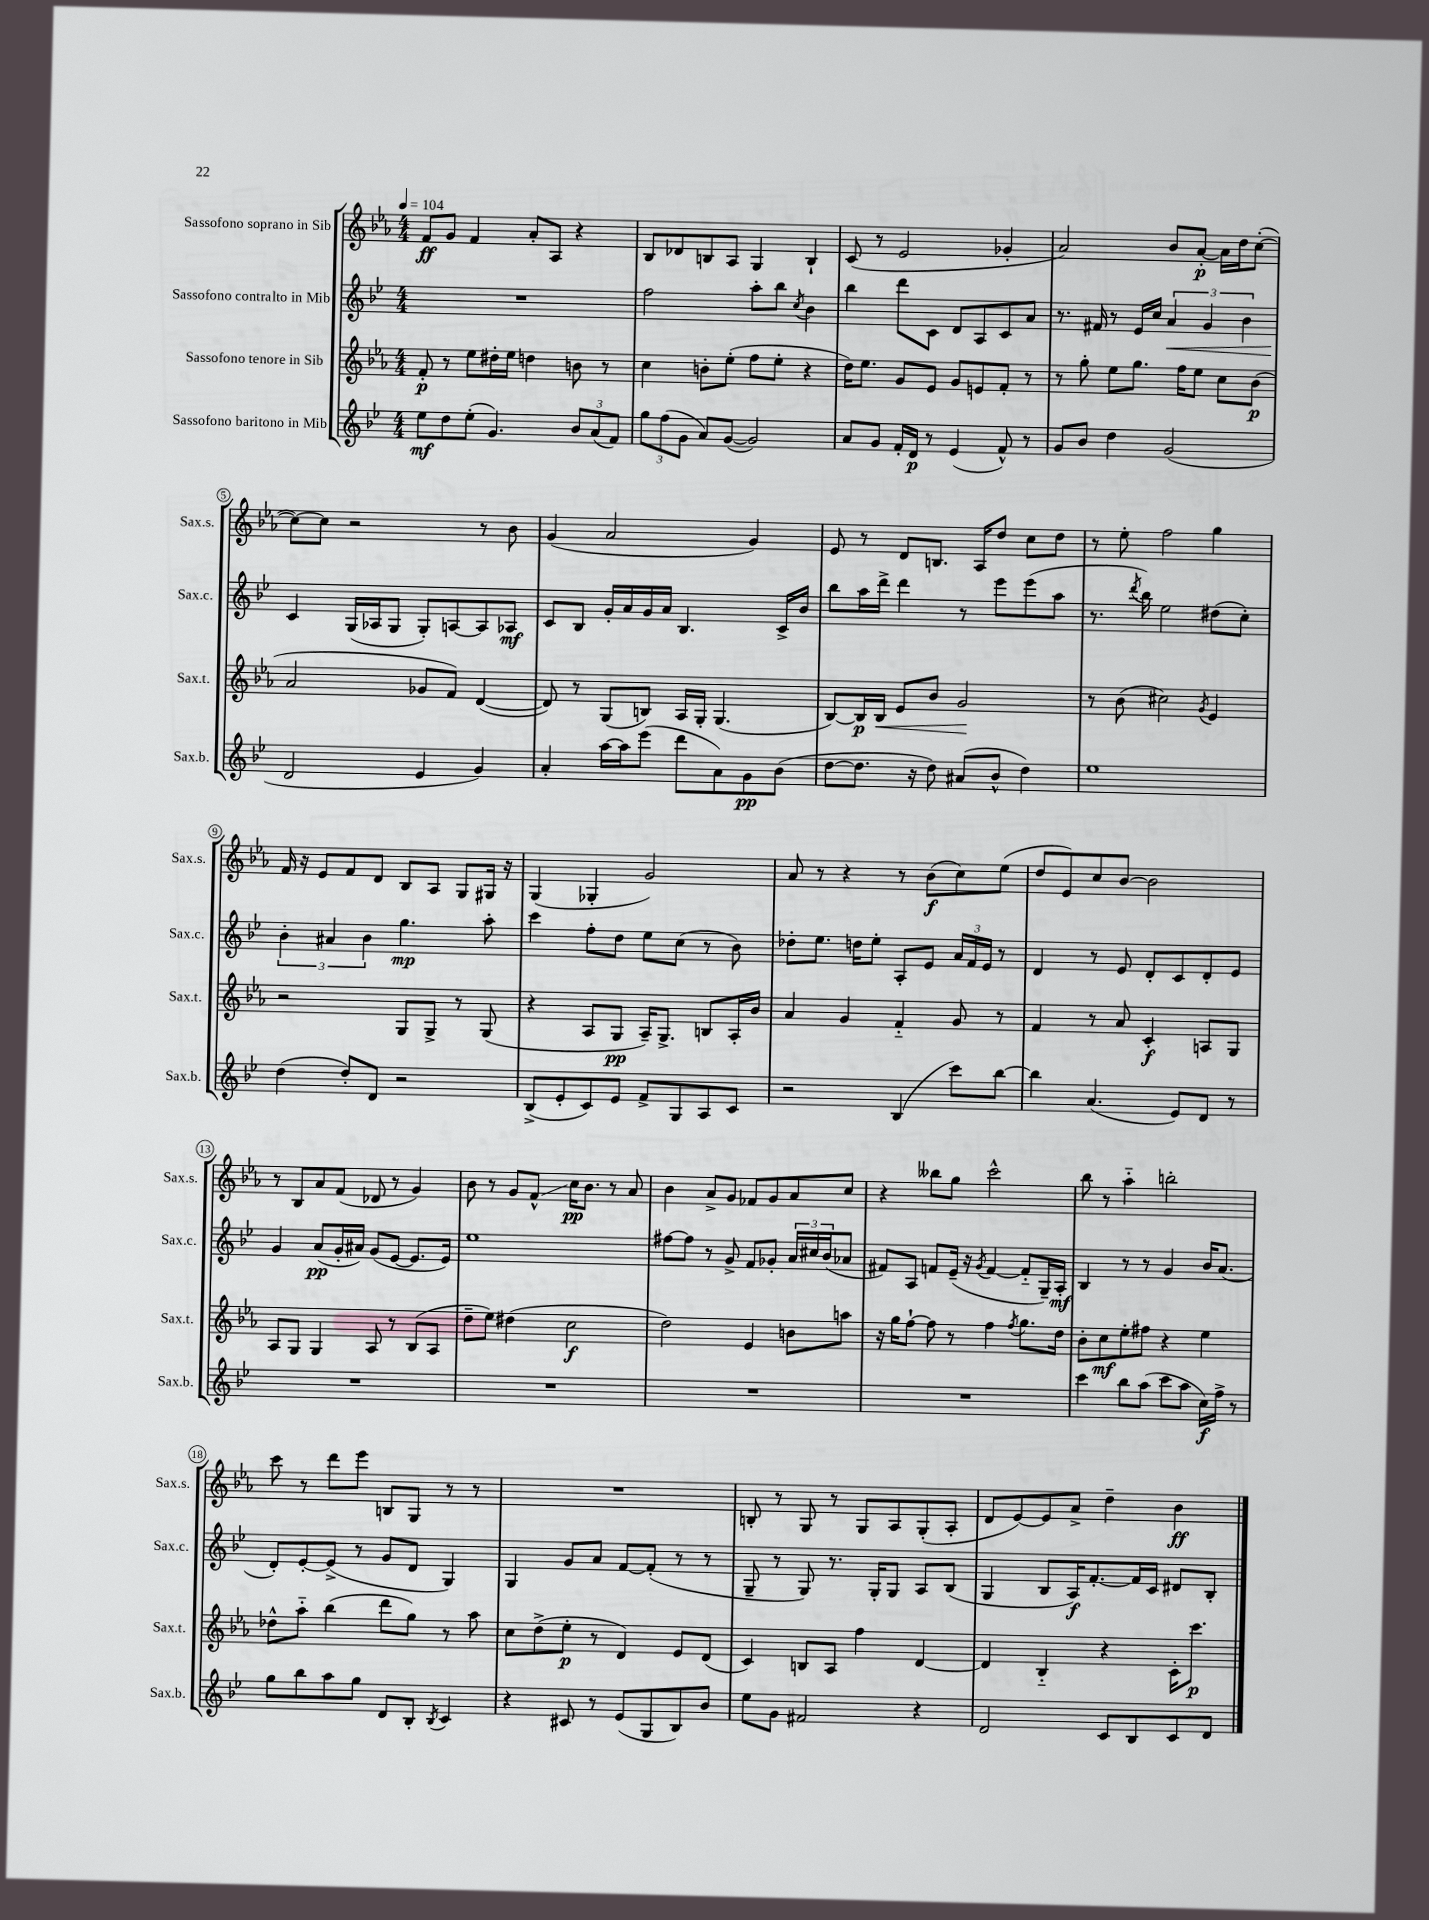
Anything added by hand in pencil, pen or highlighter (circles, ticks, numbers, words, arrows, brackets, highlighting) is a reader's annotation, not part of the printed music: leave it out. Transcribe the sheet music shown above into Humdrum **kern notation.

**kern	**kern	**kern	**kern
*staff4	*staff3	*staff2	*staff1
*clefG2	*clefG2	*clefG2	*clefG2
*k[b-e-]	*k[b-e-a-]	*k[b-e-]	*k[b-e-a-]
*M4/4	*M4/4	*M4/4	*M4/4
*MM104	*MM104	*MM104	*MM104
8ee-\L	8f'/	1r	8f/L
8dd\	8r	.	8g/J
(8ee-'\J	8ee-\L	.	4f/
4.g/)	16dd#'\L	.	.
.	16ee-\JJ	.	.
.	4dd\	.	8a-'/L
.	.	.	8A-/J
12b-/L	8b\	.	4r
(12a/	.	.	.
.	8r	.	.
12f/J)	.	.	.
=	=	=	=
12gg\L	4cc\	2ff\	8B-/L
(12ff\	.	.	.
.	.	.	8d-/
12g\J	.	.	.
8a/L)	8b'\L	.	8B/
([8g/J	(8ee-'\J	.	8A-/J
2g/])	8ff\L	8aa'\L	4G/
.	8ee-'\J	8bb-\J	.
.	.	8qcc/	.
.	4r	4b-\	4B`/
=	=	=	=
8a/L	16dd\LK)	4bb-\	(8c/
.	8.ee-\J	.	.
8g/J	.	.	8r
16f'/LL	8g/L	8ddd\L	2e-/
16d/JJ	.	.	.
8r	8e-/J	8c\J	.
(4e-/	8g/L	8d/L	.
.	8e/	8A/	.
8f^^/)	8f'/J	8c/	4g-'/
8r	8r	8a/J	.
=	=	=	=
8g/L	8r	8.r	2a-/)
8b-/J	8gg'\	.	.
.	.	16f#/	.
4dd\	8ee-\L	8r	.
.	8.gg\J	16e-/LL	.
.	.	16cc/JJ	.
(2g/	.	6a/	8b-/L
.	16ff\LK	.	.
.	8ee-\J	.	[8a-'/J
.	.	6g/	.
.	8cc\L	.	16a-\]LL
.	.	.	16dd\J
.	.	6b-\	.
.	(8b-\J	.	([8cc'\J
=	=	=	=
2d/	2a-/	4c/	8cc\_L)
.	.	.	8cc\]J
.	.	(16G/LL	2r
.	.	16A-/J	.
.	.	8G/J	.
4e-/	8g-/L	8G'/L)	.
.	8f/J)	[8A/	.
4g/)	([4d/	8A/]	8r
.	.	8A-/J	8b-\
=	=	=	=
4a'/	8d/])	8c/L	(4g/
.	8r	8B-/J	.
[16aa\LL	(8G/L	16g'/LL	2a-/
16aa\]J	.	16a/	.
(8eee-\J	8B/J)	16g/	.
.	.	16a/JJ	.
8ddd\L	16A-/LL	4.B-/	.
.	16G'/JJ	.	.
8a\)	(4.G/	.	.
8g\	.	.	4g/)
(8b-\J	.	16c^/LL	.
.	.	16b-/JJ	.
=	=	=	=
[8dd\L	[8B-/L)	8bb-\L	8e-/
8.dd\]J	16B-/]L	16aa\L	8r
.	16B-/JJ	16ddd^\JJ	.
.	8e-/L	4ddd\	8d/L
16r	.	.	.
8dd\)	8b-/J	.	8.B/J
(8a#/L	2g/	8r	.
.	.	.	16A-/LK
8b-^^/J	.	8eee-\L	8dd/J
4dd\)	.	(8eee-\	8cc\L
.	.	8aa\J	8dd\J
=	=	=	=
1ee-	8r	8.r	8r
.	(8b-\	.	8ee-'\
.	.	8qddd/	.
.	.	16bb-\)	.
.	2cc#\)	2ee-\	2ff\
.	8qg/	.	.
.	4e-/	(8dd#\L	4gg\
.	.	8cc'\J)	.
=	=	=	=
(4dd\	2r	6b-'\	16f/
.	.	.	16r
.	.	.	8e-/L
.	.	6a#/	.
8dd'/L)	.	.	8f/
.	.	6b-\	.
8d/J	.	.	8d/J
2r	8G/L	4.gg\	8B-/L
.	8G^/J	.	8A-/J
.	8r	.	8G/L
.	(8G/	8aa'\	16G#/Jk
.	.	.	16r
=	=	=	=
(8B-^/L	4r	4ccc\	(4G/
8e-'/	.	.	.
8c/)	8A-/L	8ff'\L	4G-'/
8e-/J	8G/J	8dd\J	.
8f^/L	16A-~/LK)	8ee-\L	2g/)
.	8.G^/J	.	.
8G/	.	(8cc\J	.
8A/	8B/L	8r	.
8c/J	16A-'/L	8b-\)	.
.	16b-/JJ	.	.
=	=	=	=
2r	4a-/	8dd-'\L	8a-/
.	.	8.ee-\J	8r
.	4g/	.	4r
.	.	16dd\LK	.
.	.	8ee-'\J	.
(4B-/	4f'~/	8A'/L	8r
.	.	8e-/J	(8b-\L
8ccc\L)	8g/	24a/LL	8cc\)
.	.	24f/	.
.	.	24e-/JJ	.
[8bb-\J	8r	8r	(8ee-\J
=	=	=	=
4bb-\]	4f/	4d/	8dd/L
.	.	.	8e-/)
(4.a/	8r	8r	8cc/
.	8a-/	8e-/	[8b-/J
.	4c'/	8d'/L	2b-\]
8e-/L)	.	8c/	.
8d/J	8A/L	8d'/	.
8r	8G/J	8e-/J	.
=	=	=	=
1r	8A-/L	4g/	8r
.	8G/J	.	8B-/L
.	4G/	(8a/L	8a-/
.	.	16g'/L	(8f/J
.	.	16a#/JJ)	.
.	8A-/	(8g/L	8d-/
.	8r	[8e-/J	8r
.	(8B-/L	8.e-/]L	4g/)
.	8A-/J	.	.
.	.	16e-/Jk)	.
=	=	=	=
1r	8dd~\L	1ee-	8b-\
.	8ee-\J)	.	8r
.	(4dd#\	.	8g/L
.	.	.	8f^^/J
.	2cc\	.	16cc\LK
.	.	.	8.b-\J
.	.	.	8r
.	.	.	8a-/
=	=	=	=
1r	2dd\)	[8ff#\L	4b-\
.	.	8ff#\]J	.
.	.	8r	8a-^/L
.	.	8g^/	8g/J
.	4e-/	8f/L	8f-/L
.	.	8g-'/J	8g/
.	8b\L	24a/LL	8a-/
.	.	24cc#/	.
.	.	(24b-/J	.
.	8aa\J	8a-/J	8cc/J
=	=	=	=
1r	16r	8f#/L)	4r
.	16gg\LK	.	.
.	[8ff`\J	8A/J	.
.	8ff\]	8f/L	8bb--\L
.	8r	(16e-~/Jk	8gg\J
.	.	16r	.
.	.	8qg/	.
.	4ff\	[4f/	2ccc^^\
.	8qff/	.	.
.	8.gg\L	8f'~/]L	.
.	.	16G~/L)	.
.	16dd\Jk	16A'/JJ	.
=	=	=	=
4ccc\	8b-'\L	4B-/	8bb-\
.	8cc\	.	8r
8bb-\L	8ee-'\	8r	4aa-'~\
(8aa\J	8ff#\J	8r	.
8ccc\L	4r	4g/	2bb'\
8aa\J	.	.	.
16cc\LL)	4ee-\	16b-/LK	.
16ff^\JJ	.	(8.a/J	.
8r	.	.	.
=	=	=	=
8gg\L	8dd-^^\L	8d'/L)	8ccc\
8bb-\	8aa-'~\J	[8e-'/	8r
8aa\	(4bb-\	(8e-^/]J	8ddd\L
8gg\J	.	8r	8eee-\J
8d/L	8ddd\L	8g/L	8B/L
8B-'/J	8gg\J)	8d/J	8G/J
8qB-/	.	.	.
4c/	8r	4G/)	8r
.	8aa-\	.	8r
=	=	=	=
4r	8cc\L	4G/	1r
.	(8dd^\	.	.
8c#/	8ee-'\J	8g/L	.
8r	8r	8a/J	.
(8e-/L	4d/)	[8f/L	.
8G/	.	(8f'/]J	.
8B-/)	8e-/L	8r	.
8b-/J	(8d/J	8r	.
=	=	=	=
8ee-\L	4c/)	8G~/	8B'/
8g\J	.	8r	8r
2f#/	8B/L	8G/)	8G/
.	8A-/J	8.r	8r
.	4ff\	.	8G/L
.	.	16G'/LK	.
.	.	8G/J	8A-/
4r	[4d/	8A/L	(8G'/
.	.	(8B-/J	8A-'/J
=	=	=	=
2d/	4d/]	4G/	8d/L
.	.	.	[8e-/)
.	4B-'~/	8B-/L	8e-/]
.	.	16A/K)	8a-^/J
.	.	[8.f'/	.
8c/L	4r	.	4dd~\
8B-/	.	16f/]L	.
.	.	16c/JJ	.
8c/	16c'\LK	8d#/L	4b-\
.	8.ccc\J	.	.
8d/J	.	8B-'/J	.
==	==	==	==
*-	*-	*-	*-
